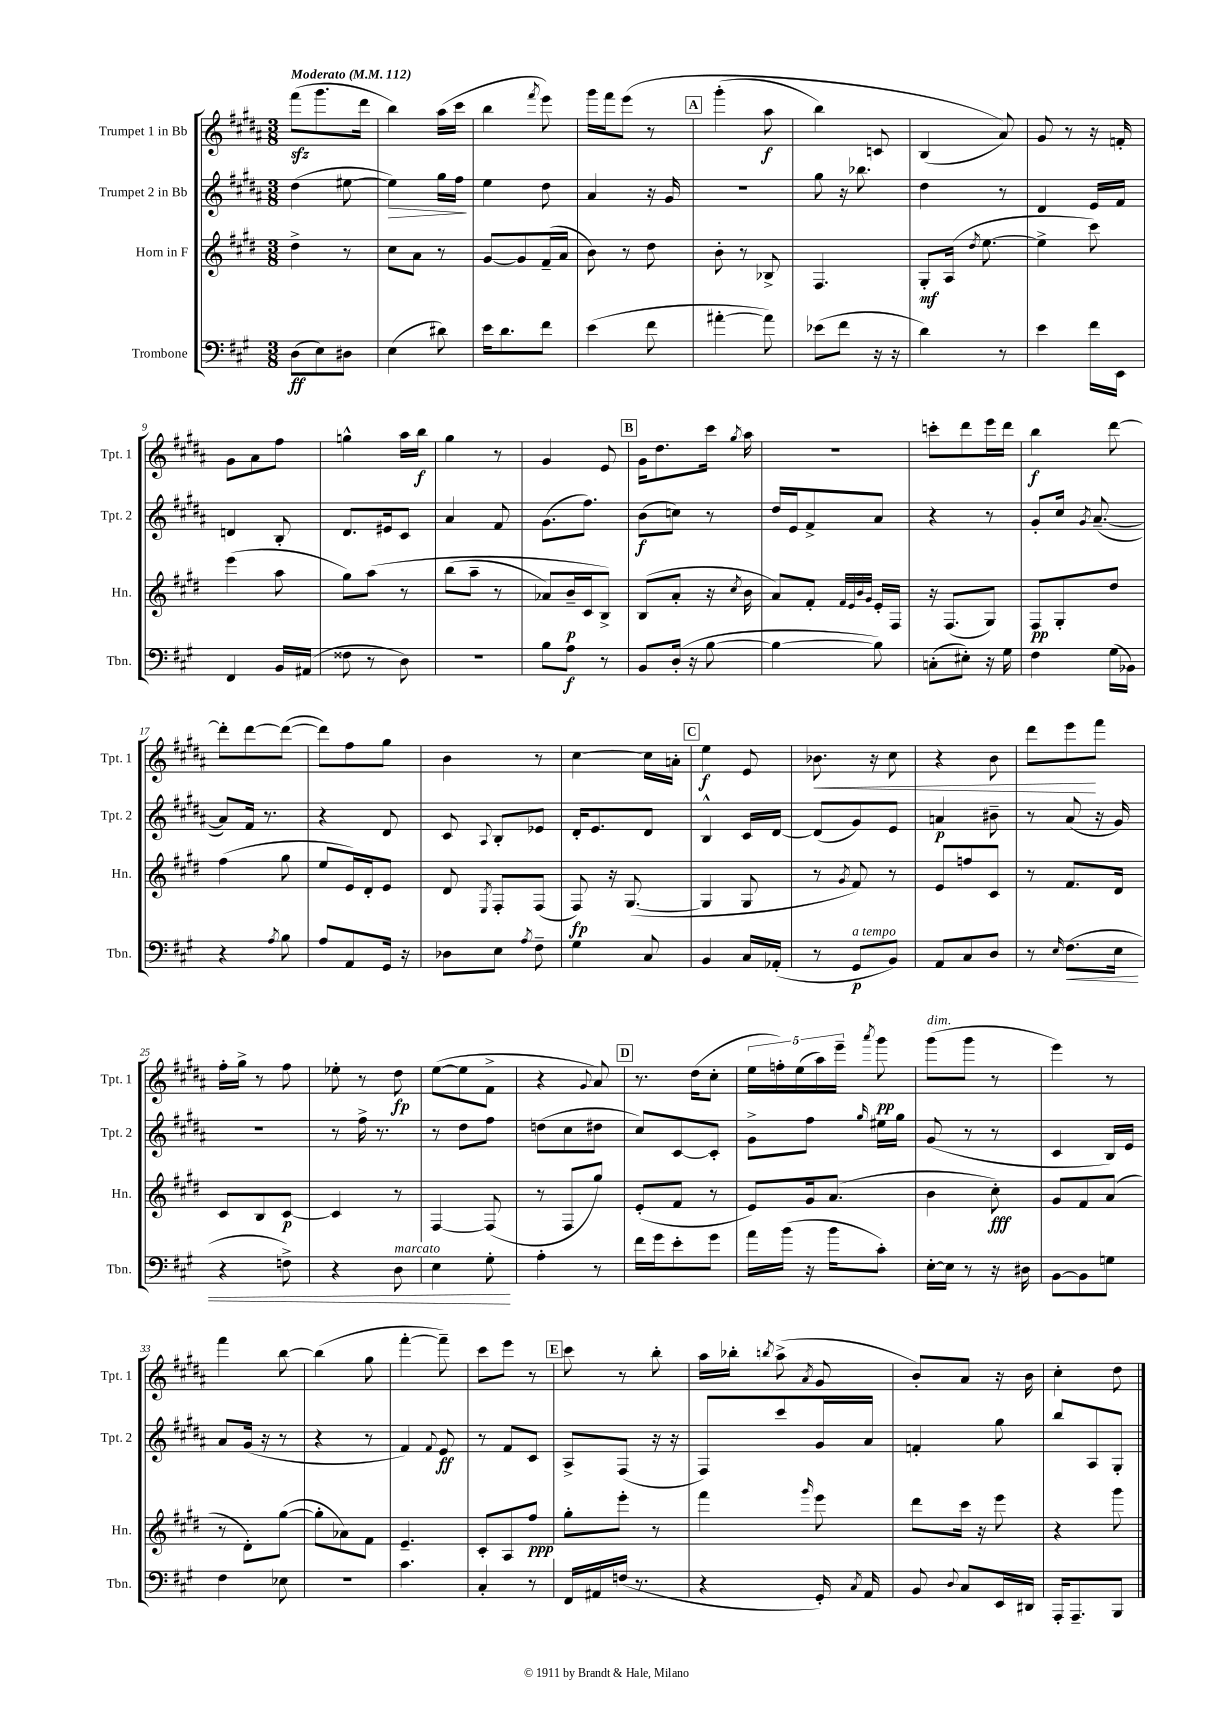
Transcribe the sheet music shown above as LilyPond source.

<<
\new StaffGroup <<
\new Staff = "s0" \with { instrumentName = "Trumpet 1 in Bb" shortInstrumentName = "Tpt. 1" } {
    \clef treble \key b \major \numericTimeSignature \time 3/8 \tempo "Moderato" 4 = 112
    \autoBeamOff fis'''8[\sfz( gis'''8. dis'''16] |
    b''4) ais''16[( cis'''16] |
    b''4 \acciaccatura { fis'''8 } e'''8) |
    gis'''16[ fis'''16 e'''8]\( r8 |
    \mark \markup { \box "A" } gis'''4-.( ais''8\f |
    b''4) c'8 |
    b4( ais'8)\) |
    gis'8 r8 r16 f'16-. |
    gis'8[ ais'8 fis''8] |
    g''4-^ ais''16[ b''16]\f |
    gis''4 r8 |
    gis'4 e'8 |
    \mark \markup { \box "B" } gis'16[ dis''8. cis'''16] \acciaccatura { gis''8 } ais''16 |
    R4. |
    c'''8[-. dis'''8 e'''16 dis'''16] |
    b''4\f dis'''8~ |
    dis'''8[-. dis'''8~ dis'''8]~( |
    dis'''8[) fis''8 gis''8] |
    b'4 r8 |
    cis''4~ cis''16[ a'16]-. |
    \mark \markup { \box "C" } e''4\f e'8 |
    bes'8.\< r16 cis''8 |
    r4 b'8 |
    dis'''8[ e'''8\! fis'''8] |
    fis''16[-. gis''16]-> r8 fis''8 |
    ees''8-. r8 dis''8\fp |
    e''8[~( e''8 fis'8]-> |
    r4 \appoggiatura { gis'8 } ais'8) |
    \mark \markup { \box "D" } r8. dis''16[( cis''8]-. |
    \tuplet 5/4 { e''16[ f''16-.) e''16( ais''16) e'''16]-- } \acciaccatura { ais'''8 } gis'''8\pp |
    gis'''8[^\markup { \italic "dim." }( gis'''8] r8 |
    e'''4) r8 |
    fis'''4 b''8~ |
    b''4( gis''8 |
    fis'''4~-. fis'''8--) |
    cis'''8[ e'''8] r8 |
    \mark \markup { \box "E" } cis'''8 r8 b''8-. |
    ais''16[ bes''16]-. \acciaccatura { b''8 } ais''8->( \acciaccatura { ais'8 } gis'8 |
    b'8[-.) ais'8] r16 b'16 |
    cis''4-. dis''8 \bar "|." |
}
\new Staff = "s1" \with { instrumentName = "Trumpet 2 in Bb" shortInstrumentName = "Tpt. 2" } {
    \clef treble \key b \major \numericTimeSignature \time 3/8
    \autoBeamOff dis''4( eis''8~ |
    eis''4\>) gis''16[ fis''16]\! |
    e''4 dis''8 |
    ais'4 r16 gis'16 |
    \mark \markup { \box "A" } R4. |
    gis''8 r16 bes''8. |
    dis''4 r8 |
    dis'4 e'16[ fis'16] |
    d'4 b8-. |
    dis'8.[ eis'16 cis'8] |
    ais'4 fis'8 |
    gis'8.[( fis''8.]) |
    \mark \markup { \box "B" } b'8[\f( c''8]) r8 |
    dis''16[ e'16 fis'8-> ais'8] |
    r4 r8 |
    gis'8[-. cis''16] \acciaccatura { gis'8 } ais'8.~--( |
    ais'8[) fis'16] r8. |
    r4 dis'8 |
    cis'8 \appoggiatura { ais8 } b8[-. ees'8] |
    dis'16[-. e'8. dis'8] |
    \mark \markup { \box "C" } b4-^ cis'16[ dis'16]~ |
    dis'8[( gis'8) e'8] |
    a'4\p bis'8-- |
    r8 ais'8( r16 gis'16) |
    R4. |
    r8 fis''16-> r8. |
    r8 dis''8[ fis''8] |
    d''8[( cis''8 dis''8] |
    \mark \markup { \box "D" } cis''8[) cis'8~ cis'8]-. |
    gis'8[-> fis''8] \grace { gis''16 } eis''16[ gis''16] |
    gis'8( r8 r8 |
    cis'4 b16[) e'16] |
    ais'8[ gis'16]( r16 r8 |
    r4 r8 |
    fis'4) \appoggiatura { fis'8 } e'8\ff |
    r8 fis'8[ cis'8] |
    \mark \markup { \box "E" } ais8[-> fis8]( r16 r16 |
    fis8[) cis'''8 gis'16 ais'16] |
    f'4-. gis''8 |
    b''8[ ais8 gis8]-. \bar "|." |
}
\new Staff = "s2" \with { instrumentName = "Horn in F" shortInstrumentName = "Hn." } {
    \clef treble \key e \major \numericTimeSignature \time 3/8
    \autoBeamOff dis''4-> r8 |
    cis''8[ a'8] r8 |
    gis'8[~ gis'8 fis'16--( a'16] |
    b'8) r8 dis''8 |
    \mark \markup { \box "A" } b'8-. r8 bes8-> |
    fis4. |
    gis8[-.\mf a16]( \acciaccatura { dis''8 } e''8.~ |
    e''4-> cis'''8) |
    e'''4( a''8 |
    gis''8[) a''8]\( r8 |
    b''8[( a''8]-- r8 |
    aes'8[) b'16--\p cis'16 b8]->\) |
    \mark \markup { \box "B" } b8[( a'8]-. r16 \acciaccatura { cis''8 } b'16 |
    a'8[) fis'8]-. \grace { fis'32[ e'32 b'32 gis'32] } e'16[-. fis16] |
    r16 fis8.[( gis8]) |
    fis8[\pp gis8-. dis''8] |
    fis''4( gis''8 |
    e''8[ e'16) dis'16-. e'8] |
    dis'8 \acciaccatura { e8 } fis8[-. fis8]( |
    fis8\fp) r16 gis8.~( |
    \mark \markup { \box "C" } gis4 gis8 |
    r8 \acciaccatura { gis'8 } fis'8) r8 |
    e'8[ f''8 cis'8] |
    r8 fis'8.[ dis'16] |
    cis'8[ b8 cis'8]~\p |
    cis'4 r8 |
    fis4~ fis8( |
    r8 fis8[ gis''8]) |
    \mark \markup { \box "D" } e'8[-.( fis'8] r8 |
    e'8[) gis'16 a'8.]( |
    b'4 cis''8-.\fff) |
    gis'8[ fis'8 a'8]( |
    r8 dis'8[-.) gis''8]~( |
    gis''8[-. aes'8) fis'8] |
    e'4.-- |
    cis'8[-. a8 fis''8]\ppp |
    \mark \markup { \box "E" } gis''8[-. e'''8]-. r8 |
    fis'''4 \grace { gis'''16 } e'''8 |
    dis'''8[ cis'''16] r16 e'''8 |
    r4 gis'''8 \bar "|." |
}
\new Staff = "s3" \with { instrumentName = "Trombone" shortInstrumentName = "Tbn." } {
    \clef bass \key a \major \numericTimeSignature \time 3/8
    \autoBeamOff d8[\ff( e8) dis8] |
    e4( dis'8) |
    e'16[ d'8. fis'8] |
    e'4( fis'8 |
    \mark \markup { \box "A" } ais'4~-. ais'8) |
    ees'8[( fis'8] r16 r16 |
    d'4) r8 |
    e'4 fis'16[ e,16] |
    fis,4 b,16[ ais,16]( |
    fisis8 r8 d8) |
    R4. |
    b8[ a8]\f r8 |
    \mark \markup { \box "B" } b,8[ d16]-.( r16 b8~ |
    b4~ b8) |
    c8[-.( eis8]-.) r16 gis16 |
    fis4 gis16[( bes,16]) |
    r4 \acciaccatura { a8 } b8 |
    a8[ a,8 gis,16] r16 |
    des8[ e8] \acciaccatura { a8 } fis8-- |
    gis4 cis8 |
    \mark \markup { \box "C" } b,4 cis16[ aes,16]-.( |
    r8 gis,8[\p^\markup { \italic "a tempo" } b,8]) |
    a,8[ cis8 d8] |
    r8 \grace { e16 } fis8.[\<( e16] |
    r4 f8->) |
    r4 d8^\markup { \italic "marcato" } |
    e4 gis8-.\! |
    a4-. r8 |
    \mark \markup { \box "D" } fis'16[ gis'16 e'8-. gis'8] |
    a'16[ b'16]( r16 b'16[ cis'8]-.) |
    e16[~-. e16] r8 r16 dis16 |
    b,8[~ b,8 g8] |
    fis4 ees8 |
    r4. |
    cis'4. |
    cis4-. r8 |
    \mark \markup { \box "E" } fis,16[ ais,16 f16]( r8. |
    r4 gis,16-.) \acciaccatura { cis8 } a,16 |
    b,8 \appoggiatura { d8 } cis8[ e,16 dis,16] |
    a,,16[-. a,,8.-- b,,8] \bar "|." |
}
>>
>>
